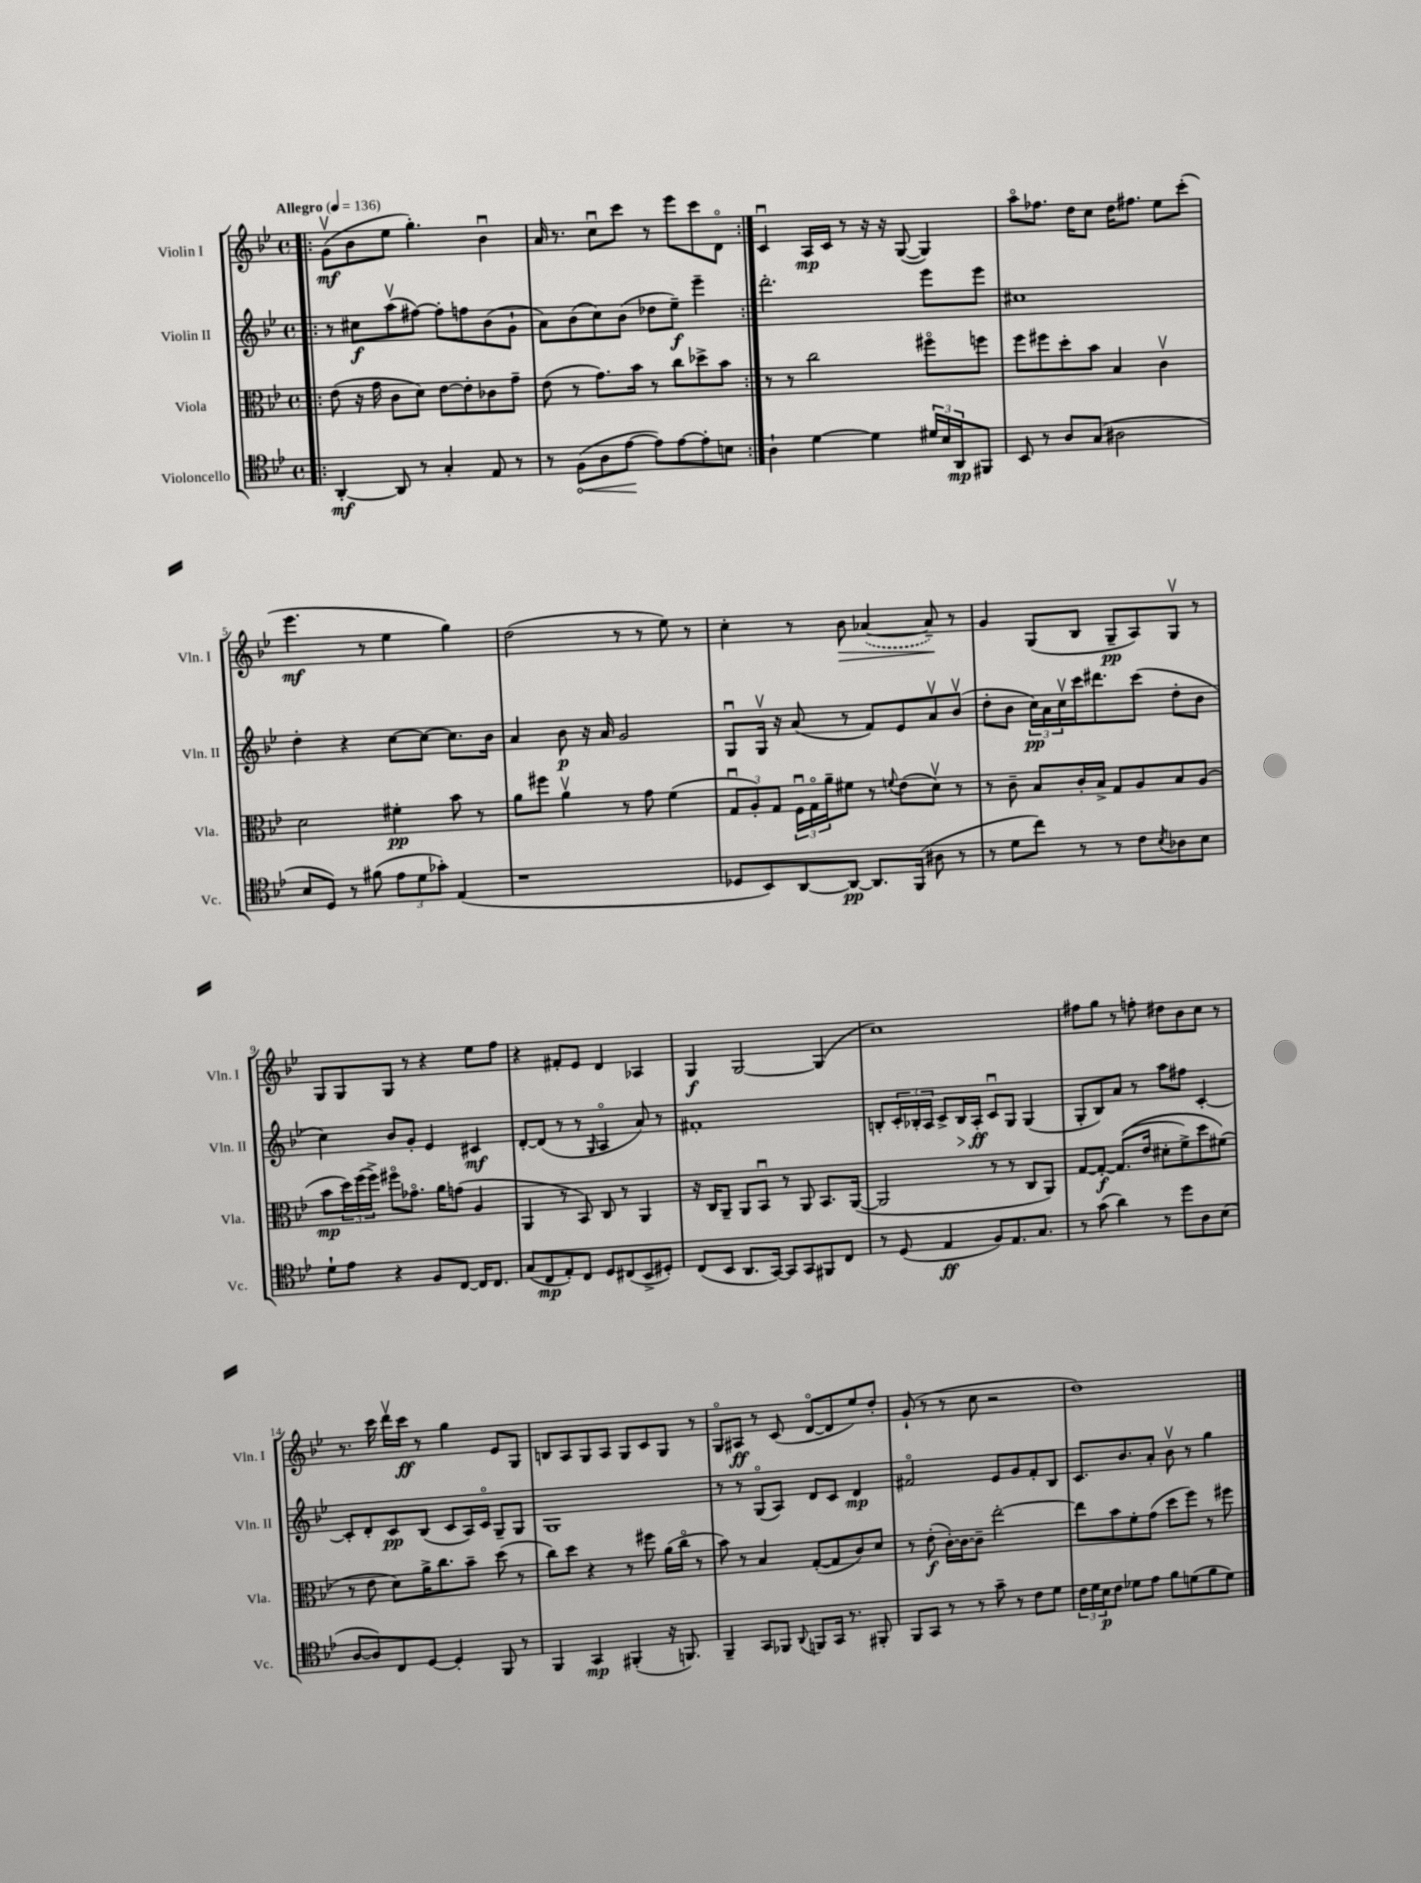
<<
\new StaffGroup <<
\new Staff = "s0" \with { instrumentName = "Violin I" shortInstrumentName = "Vln. I" } {
    \clef treble \key bes \major \defaultTimeSignature \time 4/4 \tempo "Allegro" 4 = 136
    \repeat volta 2 { \bar ".|:" g'8\upbow\mf( bes'8 ees''8 g''4.-.) bes'4\downbow |
    a'16 r8. c''8\downbow c'''8 r8 ees'''8 c'''8 d'8\flageolet | }
    c'4\downbow a16\mp c'16 r8 r16 r16 g8~( g4) |
    a''8\flageolet fes''8. d''16 c''8 d''16 fis''8. ees''8 c'''8-.( |
    ees'''4.\mf r8 ees''4 g''4) |
    d''2( r8 r8 ees''8) r8 |
    c''4-. r8 bes'8\> \once \slurDashed aes'4~( aes'8--\!) r8 |
    g'4 g8( bes8 g8--\pp a8) g8\upbow r8 |
    g8 g8 g8 r8 r4 ees''8 f''8 |
    r4 fis'8-. ees'8 d'4 aes4 |
    g4\f g2~ g4( |
    c''1) |
    fis''8 g''8 r8 f''8-. dis''8 bes'8 c''8 r8 |
    r8. c'''16 d'''16\upbow c'''16\ff r8 g''4 ees'8 g8 |
    b8 a8 g8 a8 g8 c'8 g8 r8 |
    g8\flageolet ais8\ff r8 c'8( d'8~\flageolet d'8 ees''8) d''8-. |
    g'8-!( r8 r8 c''8 r2 |
    d''1) \bar "|." |
}
\new Staff = "s1" \with { instrumentName = "Violin II" shortInstrumentName = "Vln. II" } {
    \clef treble \key bes \major \defaultTimeSignature \time 4/4
    \repeat volta 2 { \bar ".|:" r8 cis''8\f a''8\upbow( fis''8~) fis''8-. f''8 bes'8( g'8-! |
    a'8) bes'8( c''8) bes'8( des''8 ees''8--\f) ees'''4-- | }
    d'''2.-. ees'''8 ees'''8 |
    cis''1 |
    d''4-. r4 c''8~ c''8~ c''8. bes'16 |
    a'4 bes'8\p r16 a'16 g'2 |
    g8\downbow g16\upbow r16 a'8( r8 f'8) ees'8 a'8\upbow bes'8\upbow( |
    d''8-. bes'8 \tuplet 3/2 { c''16\pp) a'16 c''16\upbow } c'''16 dis'''8. c'''8( d''8-. bes'8 |
    c''4) bes'8 g'8-. ees'4 cis'4\mf |
    d'8~-. d'8( r8 r8 \grace { g16 } a4\flageolet a'8) r8 |
    fis'1-. |
    b8-. \tuplet 3/2 { c'16-. bes16-. a16 } c'8-> bes16\> a16-.\ff\! c'8\downbow g8 g4( |
    g8-. bes8) a'8 r8 a''8 fis''8 c'4~-. |
    c'8-. d'8-. c'8\pp bes8( c'8 a16) c'16\flageolet g8-- g8 |
    g1 |
    r8 r8 g8\flageolet( a8) d'8 c'8 d'4\mp |
    fis'2\flageolet ees'8 g'8 fis'8-. bes8 |
    c'8. bes'8. a'8-. bes'8\upbow r8 g''4 \bar "|." |
}
\new Staff = "s2" \with { instrumentName = "Viola" shortInstrumentName = "Vla." } {
    \clef alto \key bes \major \defaultTimeSignature \time 4/4
    \repeat volta 2 { \bar ".|:" ees'8( r16 g'16 c'8 d'8) ees'8~ ees'8-. ces'8 g'8-- |
    ees'8( r8 g'8.) bes'16 r8 c''8 des''8-> bes'8 | }
    r8 r8 c''2 fis''8\flageolet f''8 |
    f''8 fis''8 d''8-. bes'8 bes4 c'4\upbow |
    d'2 fis'4-.\pp bes'8 r8 |
    a'8 fis''8 a'4\upbow r8 g'8 f'4( |
    \tuplet 3/2 { g8\downbow a8-.) g8 } \tuplet 3/2 { f16\downbow g16\flageolet a'16-- } fis'8 r8 \appoggiatura { f'8 } ees'8( d'8\upbow) r8 |
    r8 c'8-- bes8 c'16-. bes16-> g8 a8 bes8 a8( |
    bes'8\mp \tuplet 3/2 { d''16) f''16( f''16->) } fis''8\flageolet ges'8.\flageolet a'16 g'8( a4 |
    a,4 r8 bes,8) c8 r8 a,4 |
    r16 c16 a,8-- a,8 bes,8\downbow r8 a,8 bes,8. a,16~( |
    a,2 r8 r8 c8 a,8) |
    g8~ g8~-.\f g8.(\( ees'16 dis'8-. f'8->) d''8 fis'8(\) |
    r8 ees'8 d'8) a'16-> c''8. bes'8-- d''8( r8 |
    c''8) d''8 r4 r8 fis''8 a'16( c''16\flageolet r8 |
    bes'8) r8 bes4 g8~-.( g8 c'8) d'8 |
    r8 ees'8-.\f( c'16~-.) c'16~ c'8-- ees''2~-. |
    ees''8 bes'8 f'8-. g'8( d''8 f''8) r8 fis''8 \bar "|." |
}
\new Staff = "s3" \with { instrumentName = "Violoncello" shortInstrumentName = "Vc." } {
    \clef tenor \key bes \major \defaultTimeSignature \time 4/4
    \repeat volta 2 { \bar ".|:" a,4~-.\mf a,8 r8 g4-. ees8 r8 |
    r8 \once \override Hairpin.circled-tip = ##t f8\<( a8 ees'8~\! ees'8) ees'8~ ees'8-. b8 | }
    a4-! d'4~ d'4 \tuplet 3/2 { dis'16 bes16 a,16\mp } fis,8 |
    bes,8 r8 a8 g8( ais2 |
    bes8 d8) r8 fis'8( \tuplet 3/2 { ees'8 d'8 ges'8-.) } ees4( |
    r1 |
    des8 bes,8) a,8~ a,8~\pp a,8. f,16( ais8 r8 |
    r8 d'8 c''8) r8 r8 c'8 \acciaccatura { bes8 } aes8 bes8 |
    d'8-! ees'8 r4 f8 c8~ c16 c8. |
    g8( c8\mp ees8-.) c8 d8 cis8( bes,8-> dis8-.) |
    c8( bes,8 a,8. g,16~) g,8 g,8 fis,8 c8 |
    r8 d8( ees4\ff f8) ees8. g8. |
    r8 g'8( a'4) r8 d''8 a8 bes8( |
    a8~ a8) c8 d8~ d4-. f,8 r8 |
    f,4 g,4\mp fis,4-.( r16 f,8.) |
    f,4-- g,8 fes,8 \appoggiatura { a,8 } f,8 g,16 r8. fis,8-. |
    f,8 g,8 r8 r8 g'8-- r8 c'8 d'8 |
    \tuplet 3/2 { c'16 d'16 bes16\p } c'8 des'8 ees'8 f'8 d'8( f'8 d'8) \bar "|." |
}
>>
>>
